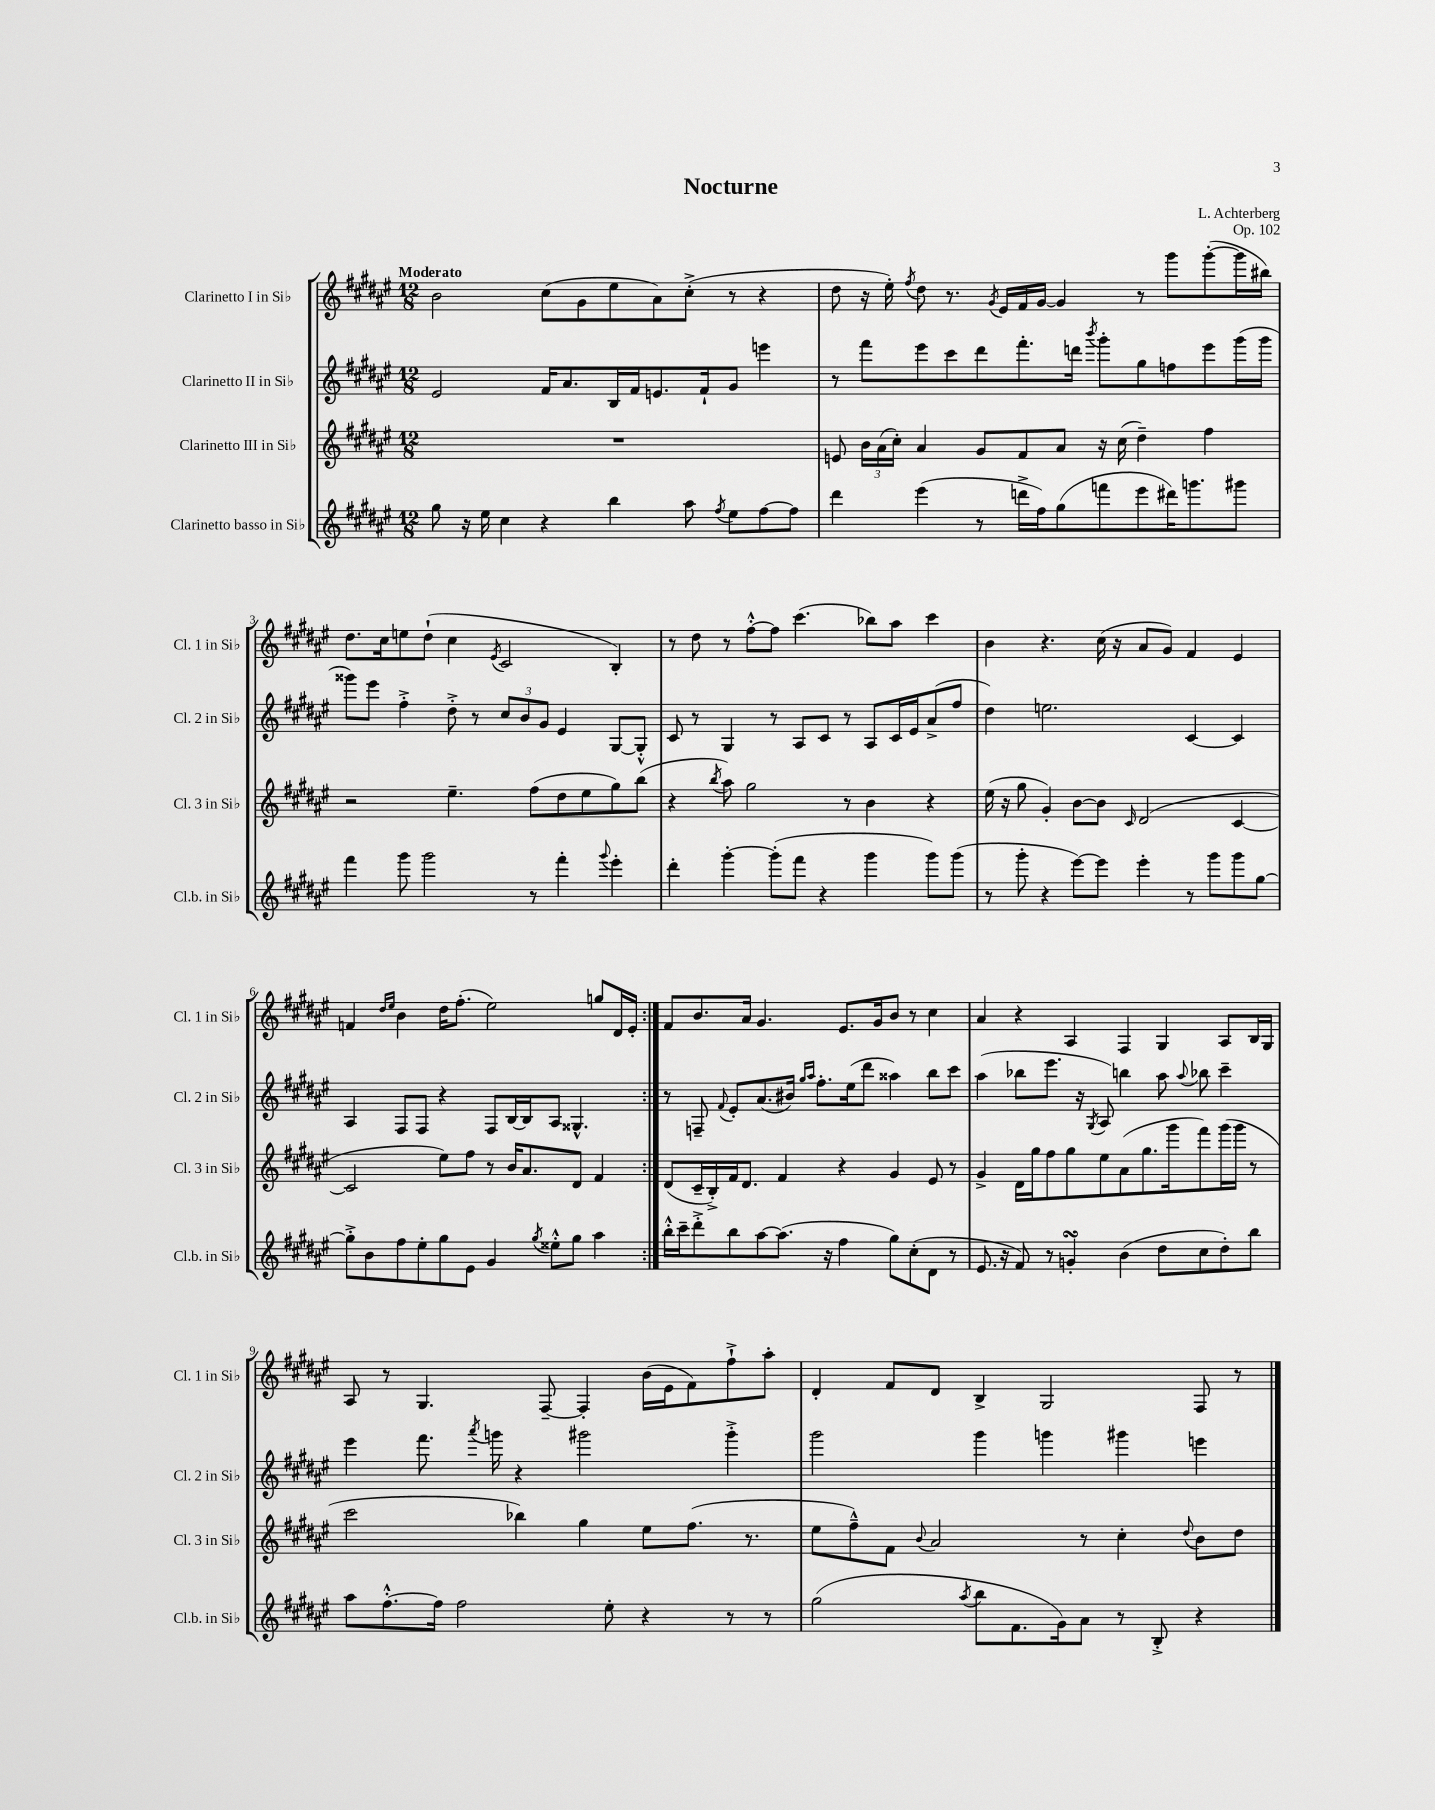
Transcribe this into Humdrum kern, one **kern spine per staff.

**kern	**kern	**kern	**kern
*staff4	*staff3	*staff2	*staff1
*clefG2	*clefG2	*clefG2	*clefG2
*k[f#c#g#d#a#e#]	*k[f#c#g#d#a#e#]	*k[f#c#g#d#a#e#]	*k[f#c#g#d#a#e#]
*M12/8	*M12/8	*M12/8	*M12/8
8gg#	1.r	2e#	2b
16r	.	.	.
16ee#	.	.	.
4cc#	.	.	.
4r	.	16f#	(8cc#
.	.	8.a#	.
.	.	.	8g#
4bb	.	16B	8ee#
.	.	16f#	.
.	.	8.e	8a#)
8aa#	.	.	(8cc#'^
.	.	16f#`	.
8qff#	.	.	.
8ee#	.	8g#	8r
[8ff#	.	4eee	4r
8ff#]	.	.	.
=	=	=	=
4ddd#	8e	8r	8dd#
.	24b	8fff#	16r
.	(24a#	.	.
.	.	.	16ee#')
.	24cc#')	.	.
.	.	.	8qff#
(4eee#	4a#	8eee#	8dd#
.	.	8ccc#	8.r
8r	8g#	8ddd#	.
.	.	.	8qg#
.	.	.	16e#
16ddd^	8f#	8.fff#'	16f#
16ff#)	.	.	[16g#
(8gg#	8a#	.	4g#]
.	.	16ddd	.
.	.	8qbbb	.
8fff	16r	8ggg#'	.
.	(16cc#	.	.
8eee#	4dd#~)	8gg#	8r
16ddd#)	.	8ff	8ggg#
8.ggg	.	.	.
.	4ff#	8eee#	([8ggg#'
8ggg#	.	(16ggg#	16ggg#]
.	.	16ggg#	16bb#)
=	=	=	=
4fff#	2r	8ggg##)	8.dd#
.	.	8eee#	.
.	.	.	16cc#
8ggg#	.	4ff#'^	8ee
2ggg#	.	.	(8dd#`
.	4.ee#~	8dd#'^	4cc#
.	.	8r	.
.	.	.	8qe#
.	.	12cc#	2c#
.	.	12b	.
8r	(8ff#	.	.
.	.	12g#	.
4fff#'	8dd#	4e#	.
.	8ee#	.	.
8qqggg#	.	.	.
4eee#'	8gg#)	[8G#	4B')
.	(8bb	8G#'^^]	.
=	=	=	=
4ddd#'	4r	8c#	8r
.	.	8r	8dd#
.	8qbb	.	.
[4ggg#'	8aa#)	4G#	8r
.	2gg#	.	[8ff#'^^
(8ggg#']	.	8r	8ff#]
8fff#	.	8A#	(4.ccc#
4r	.	8c#	.
.	8r	8r	.
4ggg#	4b	8A#	8bb-)
.	.	16c#	8aa#
.	.	16e#	.
8ggg#)	4r	(8a#^	4ccc#
(8ggg#	.	8ff#	.
=	=	=	=
8r	(16ee#	4dd#)	4b
.	16r	.	.
8ggg#'	8gg#	.	.
4r	4g#')	2.ee	4.r
[8eee#)	[8b	.	.
8eee#]	8b]	.	(16cc#
.	.	.	16r
.	16qqc#	.	.
4eee#'	(2d#	.	8a#
.	.	.	8g#)
8r	.	[4c#	4f#
8ggg#	.	.	.
8ggg#	[4c#	4c#]	4e#
[8gg#	.	.	.
=	=	=	=
8gg#'^]	2c#]	4A#	4f
8b	.	.	.
.	.	.	16qqdd#
.	.	.	16qqee#
8ff#	.	8F#	4b
8ee#'	.	8F#	.
8gg#	8ee#)	4r	16dd#
.	.	.	(8.ff#'
8e#	8ff#	.	.
4g#	8r	8F#	2ee#)
.	16b	[16B	.
.	8.a#	16B]	.
8qgg#	.	.	.
8ee##'^^	.	8A#	.
8gg#	8d#	4.G##^^	.
4aa#	4f#	.	8gg
.	.	.	16d#
.	.	.	16e#'
=:|!	=:|!	=:|!	=:|!
16bb'^^	(8d#	8r	8f#
16ccc#~	.	.	.
8ddd#'^	16c#~	8F~	8.b
.	16B'^)	.	.
.	.	8qqf#	.
8bb	16f#	8e#'	.
.	8.d#	.	16a#
[8aa#	.	(8.a#	4.g#
(8.aa#]	4f#	.	.
.	.	16b#)	.
.	.	16qqgg#	.
.	.	16qqaa#	.
.	.	8.ff#'	.
16r	.	.	.
4ff#	4r	.	8.e#
.	.	(16ee#	.
.	.	8ddd#	.
.	.	.	16g#
8gg#)	4g#	4aa##)	8b
(8cc#'	.	.	8r
8d#	8e#	8bb	4cc#
8r	8r	8ccc#	.
=	=	=	=
8.e#	4g#^	(4aa#	4a#
16r	.	.	.
8f#)	16d#	8bb-	4r
.	16gg#	.	.
8r	8ff#	8.eee#	.
4g'	8gg#	.	4A#
.	.	16r	.
.	.	8qG#	.
.	8ee#	8A#)	.
(4b	(8a#	4bb	4F#
.	8.gg#	.	.
8dd#	.	8aa#	4G#
.	16ggg#	.	.
.	.	8qqaa#	.
8cc#	8fff#)	8bb-	.
8dd#')	(16ggg#	4ccc#~	8A#
.	16ggg#	.	.
8bb	8r	.	16B
.	.	.	16G#
=	=	=	=
8aa#	2ccc#	4eee#	8A#
[8.ff#'^^	.	.	8r
.	.	8.fff#	4.G#
16ff#]	.	.	.
2ff#	.	.	.
.	.	8qaaa#	.
.	.	16ggg	.
.	4bb-)	4r	.
.	.	.	[8F#~
.	4gg#	2ggg#	4F#']
8ee#'	.	.	.
4r	8ee#	.	(16b
.	.	.	16e#
.	(8.ff#	.	8f#)
8r	.	4ggg#'^	8ff#`^
.	8.r	.	.
8r	.	.	8aa#'
=	=	=	=
(2gg#	8ee#	2ggg#	4d#'
.	8ff#~^^)	.	.
.	8f#	.	8f#
.	8qqb	.	.
.	2a#	.	8d#
8qaa#	.	.	.
8bb	.	4ggg#	4B^
8.f#	.	.	.
.	.	4ggg	2G#
16g#)	.	.	.
8a#	8r	.	.
8r	4cc#'	4ggg#	.
8B'^	.	.	.
.	8qqdd#	.	.
4r	8b	4eee	8F#
.	8dd#	.	8r
==	==	==	==
*-	*-	*-	*-
